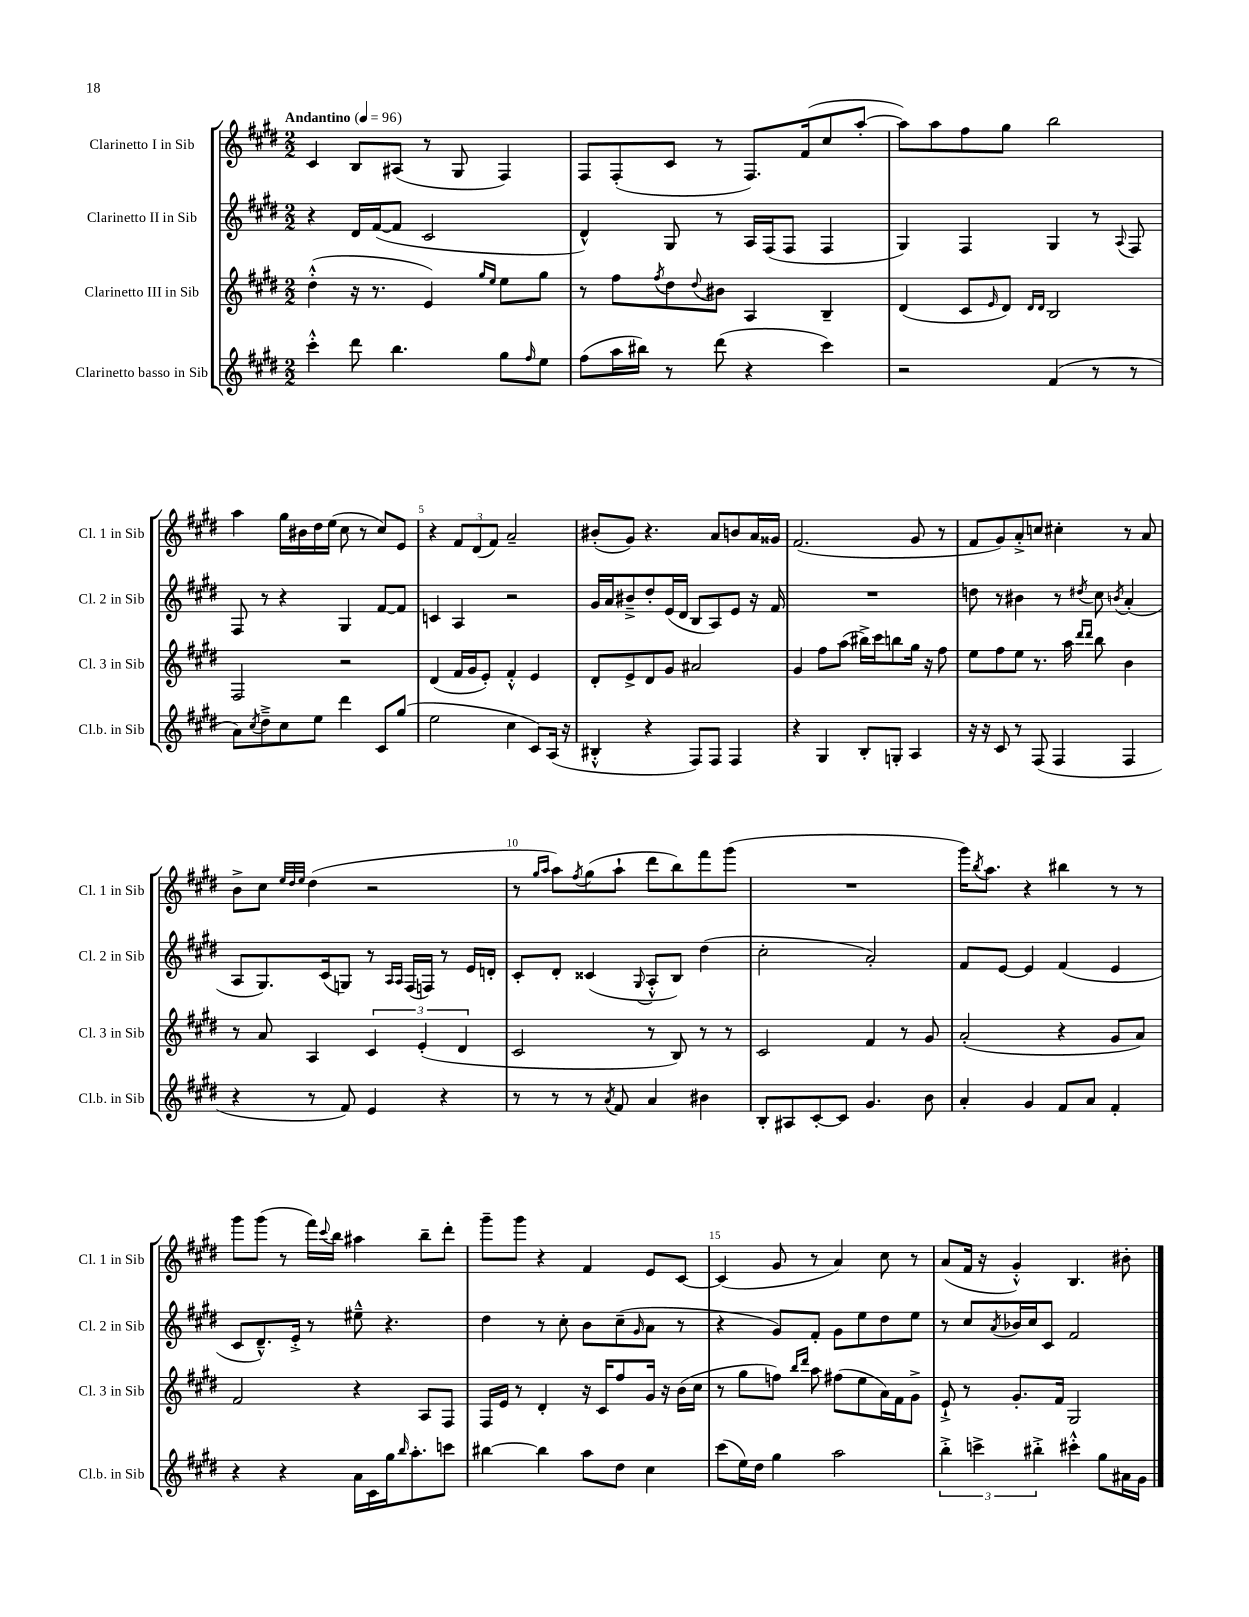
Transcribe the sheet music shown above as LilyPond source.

<<
\new StaffGroup <<
\new Staff = "s0" \with { instrumentName = "Clarinetto I in Sib" shortInstrumentName = "Cl. 1 in Sib" } {
    \clef treble \key e \major \numericTimeSignature \time 2/2 \tempo "Andantino" 4 = 96
    cis'4 b8 ais8( r8 gis8 fis4) |
    fis8 fis8-.( cis'8 r8 fis8.) fis'16( cis''8 a''8~-. |
    a''8) a''8 fis''8 gis''8 b''2 |
    a''4 gis''16 bis'16 dis''16 e''16( cis''8 r8 cis''8) e'8 |
    r4 \tuplet 3/2 { fis'8 dis'8( fis'8) } a'2-- |
    bis'8-.( gis'8) r4. a'8 b'8 a'16 gisis'16 |
    fis'2.( gis'8 r8 |
    fis'8 gis'8) a'8-.-> c''8 cis''4-. r8 a'8 |
    b'8-> cis''8 \grace { e''32 dis''32 e''32 } dis''4( r2 |
    r8 \grace { gis''16 a''16 } a''8) \acciaccatura { fis''8 } gis''8( a''8-! dis'''8 b''8) fis'''8 gis'''8( |
    R1 |
    gis'''16) \acciaccatura { b''8 } a''8. r4 bis''4 r8 r8 |
    gis'''8 gis'''8( r8 fis'''16) \appoggiatura { cis'''8 } b''16 ais''4 b''8-- dis'''8-. |
    gis'''8-- gis'''8 r4 fis'4 e'8 cis'8~ |
    cis'4( gis'8 r8 a'4) cis''8 r8 |
    a'8( fis'16 r16 gis'4-.-^) b4. bis'8-. \bar "|." |
}
\new Staff = "s1" \with { instrumentName = "Clarinetto II in Sib" shortInstrumentName = "Cl. 2 in Sib" } {
    \clef treble \key e \major \numericTimeSignature \time 2/2
    r4 dis'16 fis'16~( fis'8 cis'2 |
    dis'4-^) gis8 r8 a16 fis16( fis8 fis4 |
    gis4) fis4 gis4 r8 \appoggiatura { a8 } fis8 |
    fis8 r8 r4 gis4 fis'8~ fis'8 |
    c'4 a4 r2 |
    gis'16 a'16 bis'8---> dis''8-. e'16( dis'16 b8 a8) e'8 r16 fis'16 |
    R1 |
    d''8 r8 bis'4 r8 \acciaccatura { dis''8 } cis''8 \acciaccatura { b'8 } a'4-.( |
    a8 gis8.) cis'16( g8) r8 \grace { a16 a16 } fis16( f16) r8 e'16 d'16-. |
    cis'8-. dis'8-. cisis'4( \appoggiatura { gis8 } a8-.-^ b8) dis''4( |
    cis''2-. a'2-.) |
    fis'8 e'8~ e'4 fis'4( e'4 |
    cis'8 dis'8.---^) e'16-.-> r8 eis''8---^ r4. |
    dis''4 r8 cis''8-. b'8 cis''8--( \grace { gis'16 } a'8 r8 |
    r4 gis'8) fis'8-. gis'8 e''8 dis''8 e''8 |
    r8 cis''8 \acciaccatura { a'8 } bes'16 cis''16 cis'8 fis'2 \bar "|." |
}
\new Staff = "s2" \with { instrumentName = "Clarinetto III in Sib" shortInstrumentName = "Cl. 3 in Sib" } {
    \clef treble \key e \major \numericTimeSignature \time 2/2
    dis''4-.-^( r16 r8. e'4) \grace { gis''16 e''16 } e''8 gis''8 |
    r8 fis''8 \acciaccatura { fis''8 } dis''8 \appoggiatura { dis''8 } bis'8 a4 b4-- |
    dis'4( cis'8 \grace { e'16 } dis'8) \grace { dis'16 dis'16 } b2 |
    fis2 r2 |
    dis'4( fis'16 gis'16 e'8-.) fis'4-.-^ e'4 |
    dis'8-. e'8-> dis'8 gis'8 ais'2 |
    gis'4 fis''8 a''8( bis''16->) cis'''16 b''8 gis''16 r16 fis''8 |
    e''8 fis''8 e''8 r8. a''16 \grace { dis'''16 dis'''16 } b''8 b'4 |
    r8 a'8 a4 \tuplet 3/2 { cis'4 e'4-.( dis'4 } |
    cis'2 r8 b8) r8 r8 |
    cis'2 fis'4 r8 gis'8 |
    a'2-.( r4 gis'8 a'8) |
    fis'2 r4 a8 fis8 |
    fis16 e'16 r8 dis'4-. r16 cis'16 fis''8 gis'16 r16 b'16( cis''16 |
    r8 gis''8 f''8) \grace { b''16 dis'''16 } a''8 fis''8( e''8 a'16) fis'16 gis'8-> |
    e'8-!-> r8 gis'8.-. fis'16 gis2 \bar "|." |
}
\new Staff = "s3" \with { instrumentName = "Clarinetto basso in Sib" shortInstrumentName = "Cl.b. in Sib" } {
    \clef treble \key e \major \numericTimeSignature \time 2/2
    cis'''4-.-^ dis'''8 b''4. gis''8 \grace { fis''16 } e''8 |
    fis''8( a''16 bis''16) r8 dis'''8( r4 cis'''4) |
    r2 fis'4( r8 r8 |
    a'8) \acciaccatura { cis''8 } dis''8---> cis''8 e''8 dis'''4 cis'8 gis''8( |
    e''2 cis''4 cis'8) a16( r16 |
    bis4-.-^ r4 fis8) fis8 fis4 |
    r4 gis4 b8-. g8-. a4 |
    r16 r16 cis'8 r8 fis8( fis4 fis4 |
    r4 r8 fis'8) e'4 r4 |
    r8 r8 r8 \acciaccatura { a'8 } fis'8 a'4 bis'4 |
    b8-. ais8 cis'8~-. cis'8 gis'4. b'8 |
    a'4-. gis'4 fis'8 a'8 fis'4-. |
    r4 r4 a'16 cis'16 gis''16 \grace { b''16 } a''8.-. c'''8 |
    bis''4~ bis''4 a''8 dis''8 cis''4 |
    cis'''8( e''16) dis''16 gis''4 a''2 |
    \tuplet 3/2 { b''4-.-> c'''4-> bis''4-.-> } cis'''4-.-^ gis''8 ais'16 gis'16 \bar "|." |
}
>>
>>
\layout { \context { \Score \override BarNumber.break-visibility = ##(#f #t #t) barNumberVisibility = #(every-nth-bar-number-visible 5) } }
